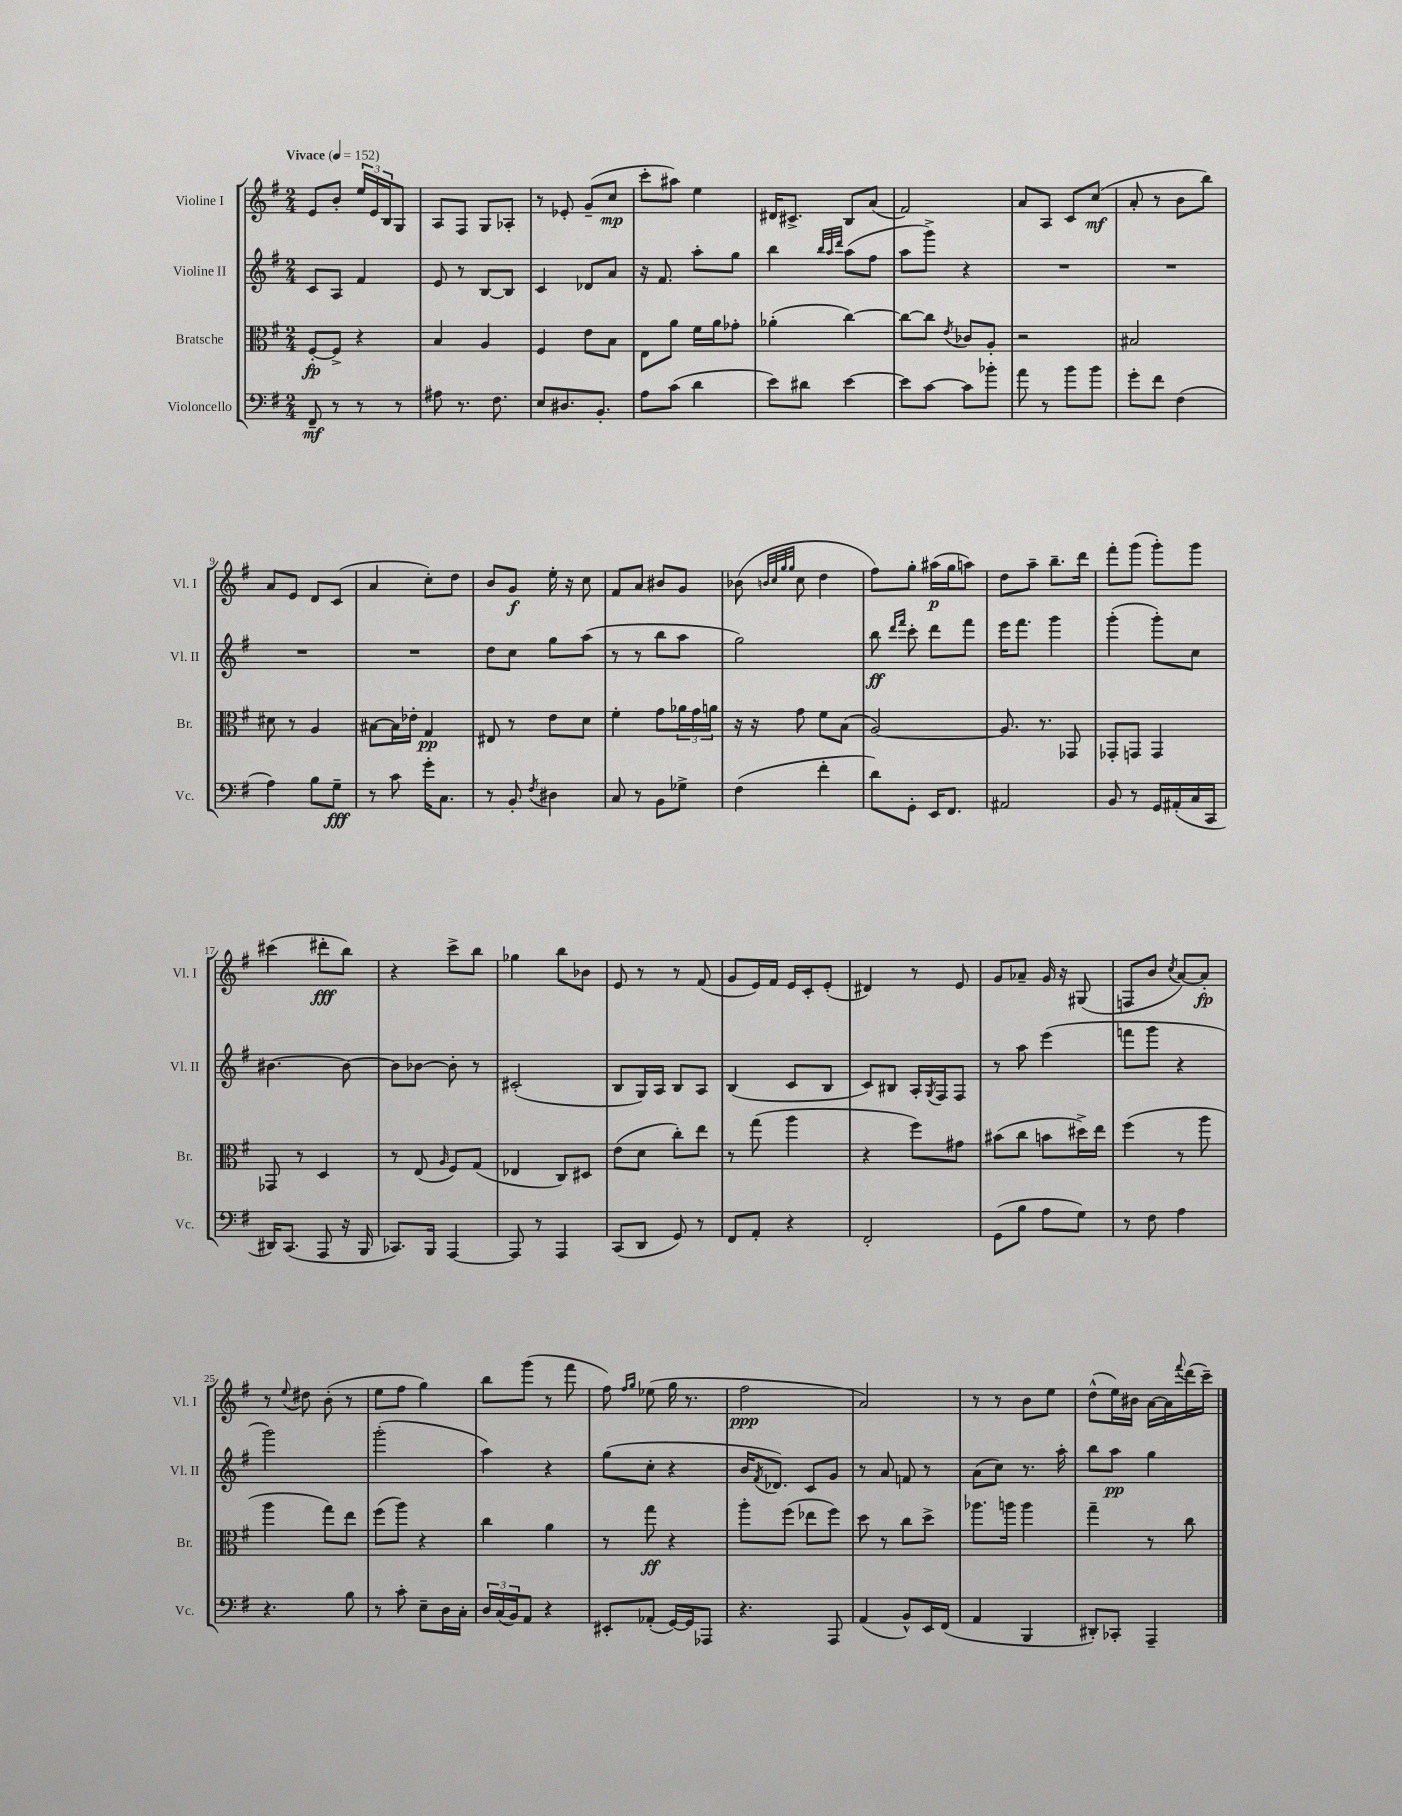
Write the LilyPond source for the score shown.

<<
\new StaffGroup <<
\new Staff = "s0" \with { instrumentName = "Violine I" shortInstrumentName = "Vl. I" } {
    \clef treble \key g \major \numericTimeSignature \time 2/4 \tempo "Vivace" 4 = 152
    e'8 b'8-. \tuplet 3/2 { e''16 e'16 b16 } g8 |
    a8 fis8 g8 aes8-. |
    r8 ees'8-. g'8--( c''8\mp |
    c'''8-. ais''8) e''4 |
    dis'16 cis'8.-> b8 a'8( |
    fis'2) |
    a'8 a8 c'8 c''8\mf( |
    a'8-. r8 b'8 b''8) |
    a'8 e'8 d'8 c'8( |
    a'4 c''8-.) d''8 |
    b'8 g'8\f e''16-. r16 c''8 |
    fis'8 a'8 bis'8 g'8 |
    bes'8( \grace { b'32 c''32 g''32 g''32 } c''8 d''4 |
    fis''8) g''8-. ais''16\p( g''16 a''8) |
    d''8 a''8-- b''8.-- d'''16 |
    fis'''8-. g'''8( g'''8-.) g'''8 |
    cis'''4( dis'''8-.\fff b''8) |
    r4 c'''8-> b''8 |
    ges''4 b''8 bes'8 |
    e'8 r8 r8 fis'8( |
    g'8 e'16) fis'16 e'16 c'16-. e'8-.( |
    dis'4) r8 e'8 |
    g'8 aes'8-- g'16 r16 gis8( |
    f8 b'8 \acciaccatura { c''8 } a'8~) a'8-.\fp |
    r8 \appoggiatura { e''8 } dis''8 b'8-.( r8 |
    e''8 fis''8 g''4) |
    b''8 g'''8( r8 fis'''8 |
    fis''8) \grace { fis''16 g''16 } ees''8( g''16 r8. |
    fis''2\ppp |
    a'2) |
    r8 r8 b'8 e''8 |
    d''8-^( e''16) bis'16 a'16~ a'16 \appoggiatura { fis'''8 } d'''16( c'''16--) \bar "|." |
}
\new Staff = "s1" \with { instrumentName = "Violine II" shortInstrumentName = "Vl. II" } {
    \clef treble \key g \major \numericTimeSignature \time 2/4
    c'8 a8 fis'4 |
    e'8 r8 b8~ b8 |
    c'4 des'8 a'8 |
    r16 fis'8. a''8-. g''8 |
    b''4 \grace { b''32 a''32 d'''32 } a''8( fis''8 |
    a''8 g'''8->) r4 |
    R2 |
    R2 |
    R2 |
    R2 |
    d''8 c''8 g''8 a''8( |
    r8 r8 b''8 a''8 |
    g''2) |
    b''8\ff \grace { d'''16 fis'''16 } c'''8-. d'''8 fis'''8 |
    e'''16 fis'''8. g'''4 |
    g'''4-.( g'''8-.) c''8 |
    bis'4.~ bis'8~ |
    bis'8 bes'8~ bes'8-. r8 |
    cis'2-.( |
    b8 g16) a16 b8 a8 |
    b4( c'8 b8 |
    c'8) bis8 a16-. \acciaccatura { g8 } fis16 fis8 |
    r8 a''8 e'''4( |
    f'''8 g'''8 r4 |
    g'''2) |
    g'''2-.( |
    a''4) r4 |
    g''8( c''8-. r4 |
    b'16 \acciaccatura { fis'8 } des'8.) c'8 g'8 |
    r8 a'8 f'8 r8 |
    a'8( c''8) r8. a''16-. |
    b''8 a''8\pp g''4 \bar "|." |
}
\new Staff = "s2" \with { instrumentName = "Bratsche" shortInstrumentName = "Br." } {
    \clef alto \key g \major \numericTimeSignature \time 2/4
    fis8~-.\fp fis8-> r4 |
    b4 a4 |
    fis4 e'8 b8 |
    e8 a'8 fis'16 a'16 ges'8-. |
    aes'4-.( c''4~) |
    c''8~ c''8 \acciaccatura { e'8 } ces'8 a8-. |
    r2 |
    bis2 |
    dis'8 r8 a4 |
    bis8~ bis16 ees'16-. g4\pp |
    eis8 r8 e'8 d'8 |
    fis'4-. g'8 \tuplet 3/2 { aes'16 g'16 a'16 } |
    r16 r16 g'8 fis'8 b8( |
    a2~) |
    a8. r8. ges,8 |
    ges,8-. g,8 g,4 |
    ges,8 r8 d4 |
    r8 e8( \grace { a16 } fis8) g8( |
    ees4 c8) dis8 |
    e'8( d'8 c''8-.) e''8 |
    r8 g''8( a''4 |
    r4 fis''8) gis'8 |
    bis'8( c''8 b'8 dis''16->) e''16 |
    fis''4( r8 a''8 |
    a''4 g''8) e''8 |
    fis''8( a''8) r4 |
    c''4 a'4 |
    r8 g''8\ff r4 |
    a''8-. fis''8( ees''8 fis''8) |
    d''8 r8 c''8 d''8-> |
    aes''8. a''16 a''4 |
    g''4-- r8 c''8 \bar "|." |
}
\new Staff = "s3" \with { instrumentName = "Violoncello" shortInstrumentName = "Vc." } {
    \clef bass \key g \major \numericTimeSignature \time 2/4
    fis,8--\mf r8 r8 r8 |
    ais8 r8. fis8. |
    e8 dis8. b,8.-. |
    a8 c'8( d'4 |
    e'8) dis'8 e'4~ |
    e'8 c'8~ c'8 bes'8-. |
    a'8 r8 b'8 b'8 |
    g'8-. fis'8 fis4( |
    a4) b8 g8--\fff |
    r8 c'8 g'16-. c8. |
    r8 b,8-. \acciaccatura { fis8 } dis4 |
    c8 r8 b,8 ges8-> |
    fis4( fis'4-. |
    d'8) g,8-. e,16 fis,8. |
    ais,2 |
    b,8 r8 g,16 ais,16-.( c16 c,16 |
    dis,16) c,8.( a,,8 r16 b,,16 |
    ces,8.) b,,16 a,,4~ |
    a,,8 r8 a,,4 |
    c,8( d,8 g,8) r8 |
    fis,8 a,8-. r4 |
    fis,2-. |
    g,8( b8 a8 g8) |
    r8 fis8 a4 |
    r4. b8 |
    r8 c'8-. e8-- d16 c16-. |
    \tuplet 3/2 { d16 c16( b,16) } a,8 r4 |
    eis,8-. aes,8-.( g,16~) g,16 aes,,8 |
    r4. a,,8 |
    a,4( b,8-^) e,16 fis,16( |
    a,4 b,,4 |
    dis,8-.) ces,8-. a,,4-- \bar "|." |
}
>>
>>
